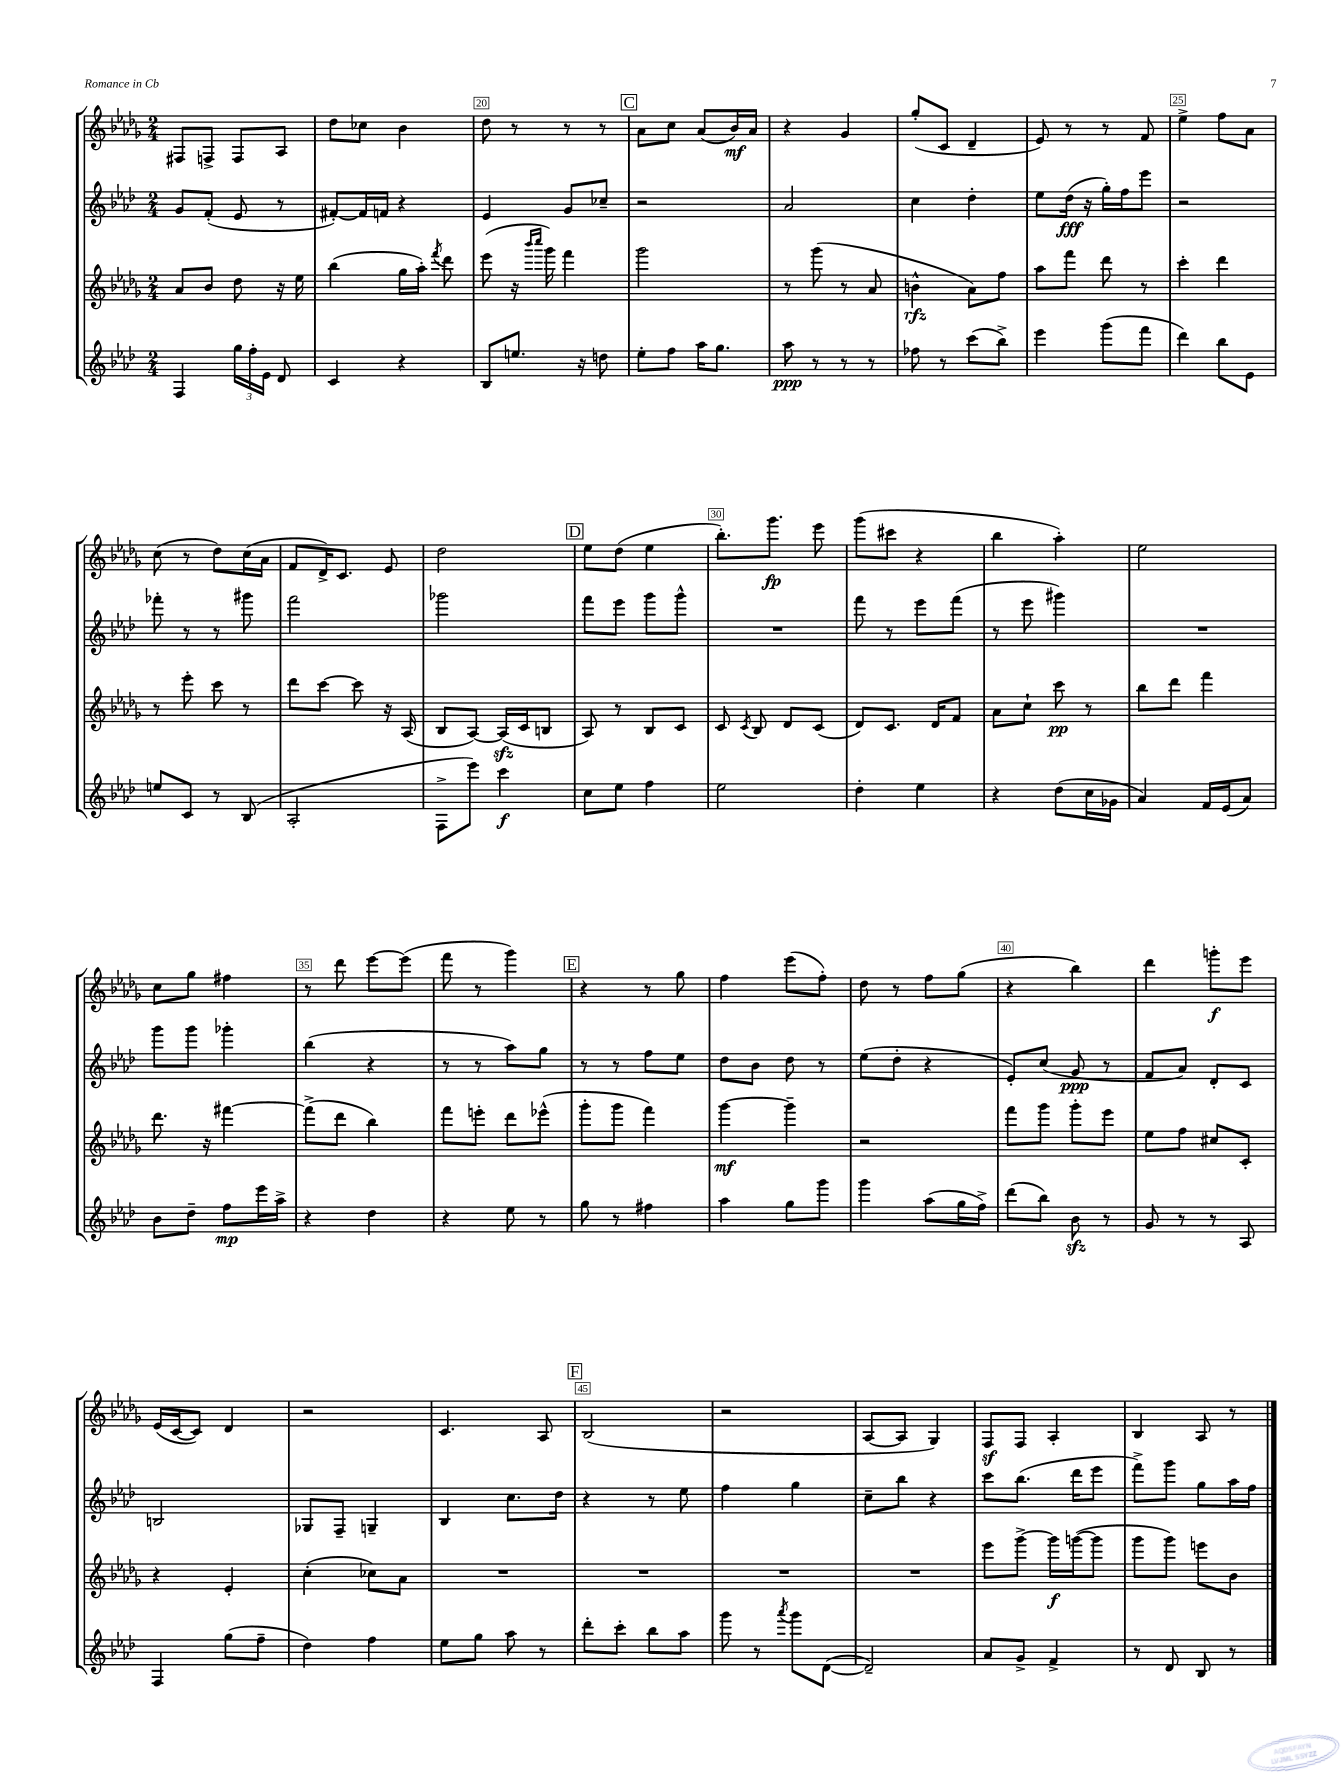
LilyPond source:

<<
\new StaffGroup <<
\new Staff = "s0" {
    \clef treble \key des \major \numericTimeSignature \time 2/4
    \autoBeamOff fis8[ f8]-> f8[ aes8] |
    des''8[ ces''8] bes'4 |
    des''8 r8 r8 r8 |
    \mark \markup { \box "C" } aes'8[ c''8] aes'8[( bes'16\mf) aes'16] |
    r4 ges'4 |
    ges''8[-.( c'8] des'4-- |
    ees'8) r8 r8 f'8 |
    ees''4-> f''8[ aes'8] |
    c''8( r8 des''8[) c''16( aes'16] |
    f'8[ des'16->) c'8.] ees'8 |
    des''2 |
    \mark \markup { \box "D" } ees''8[ des''8]( ees''4 |
    bes''8.[-.) ges'''8.]\fp ees'''8 |
    ges'''8[( cis'''8] r4 |
    bes''4 aes''4-.) |
    ees''2 |
    c''8[ ges''8] fis''4 |
    r8 des'''8 ees'''8[~ ees'''8]( |
    f'''8 r8 ges'''4) |
    \mark \markup { \box "E" } r4 r8 ges''8 |
    f''4 ees'''8[( f''8]-.) |
    des''8 r8 f''8[ ges''8]( |
    r4 bes''4) |
    des'''4 g'''8[-.\f ees'''8] |
    ees'16[( c'16~ c'8]) des'4 |
    r2 |
    c'4. aes8 |
    \mark \markup { \box "F" } bes2( |
    r2 |
    aes8[~ aes8] ges4) |
    f8[\sf f8] aes4-. |
    bes4 aes8 r8 \bar "|." |
}
\new Staff = "s1" {
    \clef treble \key aes \major \numericTimeSignature \time 2/4
    \autoBeamOff g'8[ f'8]-.( ees'8 r8 |
    fis'8[~-.) fis'16 f'16] r4 |
    ees'4 g'8[ ces''8]-- |
    \mark \markup { \box "C" } r2 |
    aes'2 |
    c''4 des''4-. |
    ees''8[ des''16]\fff( r16 g''16[-.) f''16 ees'''8] |
    r2 |
    fes'''8-. r8 r8 gis'''8 |
    f'''2 |
    ges'''2 |
    \mark \markup { \box "D" } f'''8[ ees'''8] g'''8[ g'''8]-^ |
    R2 |
    f'''8 r8 ees'''8[ f'''8]( |
    r8 ees'''8 gis'''4) |
    R2 |
    g'''8[ g'''8] ges'''4-. |
    bes''4( r4 |
    r8 r8 aes''8[) g''8] |
    \mark \markup { \box "E" } r8 r8 f''8[ ees''8] |
    des''8[ bes'8] des''8 r8 |
    ees''8[( des''8]-. r4 |
    ees'8[-.) c''8]( g'8\ppp r8 |
    f'8[ aes'8]) des'8[-. c'8] |
    b2 |
    ges8[ f8]-- g4-- |
    bes4 c''8.[ des''16] |
    \mark \markup { \box "F" } r4 r8 ees''8 |
    f''4 g''4 |
    c''8[-- bes''8] r4 |
    c'''8[ bes''8.]( des'''16[ ees'''8] |
    f'''8[->) g'''8] g''8[ aes''16 f''16] \bar "|." |
}
\new Staff = "s2" {
    \clef treble \key des \major \numericTimeSignature \time 2/4
    \autoBeamOff aes'8[ bes'8] des''8 r16 ees''16 |
    bes''4( ges''16[ aes''16]-.) \acciaccatura { f'''8 } des'''8 |
    ees'''8( r16 \grace { bes'''16[ c''''16] } ges'''16) f'''4 |
    \mark \markup { \box "C" } ges'''2 |
    r8 ges'''8( r8 aes'8 |
    b'4-^\rfz aes'8[) f''8] |
    aes''8[ f'''8] des'''8 r8 |
    c'''4-. des'''4 |
    r8 ees'''8-. c'''8 r8 |
    des'''8[ c'''8]~ c'''8 r16 aes16( |
    bes8[ aes8]~) aes16[\sfz( c'16 b8] |
    \mark \markup { \box "D" } aes8) r8 bes8[ c'8] |
    c'8 \acciaccatura { c'8 } bes8 des'8[ c'8]( |
    des'8[) c'8.] des'16[ f'8] |
    aes'8[ c''8]-! c'''8\pp r8 |
    bes''8[ des'''8] f'''4 |
    des'''8. r16 fis'''4~ |
    fis'''8[->( des'''8] bes''4) |
    f'''8[ e'''8]-. des'''8[ ees'''8]-^( |
    \mark \markup { \box "E" } ges'''8[-. ges'''8] f'''4) |
    ges'''4~\mf ges'''4-- |
    r2 |
    f'''8[ ges'''8] ges'''8[-. ees'''8] |
    ees''8[ f''8] cis''8[ c'8]-. |
    r4 ees'4-. |
    c''4-.( ces''8[) aes'8] |
    R2 |
    \mark \markup { \box "F" } R2 |
    R2 |
    R2 |
    ees'''8[ ges'''8]~-> ges'''16[\f g'''16~( g'''8] |
    ges'''8[ ges'''8]) e'''8[ bes'8] \bar "|." |
}
\new Staff = "s3" {
    \clef treble \key aes \major \numericTimeSignature \time 2/4
    \autoBeamOff f4 \tuplet 3/2 { g''16[ f''16-. ees'16] } des'8 |
    c'4 r4 |
    bes8[ e''8.] r16 d''8 |
    \mark \markup { \box "C" } ees''8[-. f''8] aes''16[ g''8.] |
    aes''8\ppp r8 r8 r8 |
    fes''8 r8 c'''8[( bes''8]->) |
    ees'''4 g'''8[( f'''8] |
    des'''4) bes''8[ ees'8] |
    e''8[ c'8] r8 bes8( |
    aes2-. |
    f8[-> ees'''8]) c'''4\f |
    \mark \markup { \box "D" } c''8[ ees''8] f''4 |
    ees''2 |
    des''4-. ees''4 |
    r4 des''8[( c''16 ges'16] |
    aes'4) f'16[ ees'16( aes'8]) |
    bes'8[ des''8]-- f''8[\mp ees'''16 aes''16]-> |
    r4 des''4 |
    r4 ees''8 r8 |
    \mark \markup { \box "E" } g''8 r8 fis''4 |
    aes''4 g''8[ g'''8] |
    g'''4 aes''8[( g''16 f''16]->) |
    des'''8[( bes''8]) bes'8\sfz r8 |
    g'8 r8 r8 aes8 |
    f4 g''8[( f''8]-- |
    des''4) f''4 |
    ees''8[ g''8] aes''8 r8 |
    \mark \markup { \box "F" } des'''8[-. c'''8]-. bes''8[ aes''8] |
    g'''8 r8 \acciaccatura { aes'''8 } g'''8[ des'8]~( |
    des'2--) |
    aes'8[ g'8]-> f'4-> |
    r8 des'8 bes8 r8 \bar "|." |
}
>>
>>
\layout { \context { \Score currentBarNumber = #18 \override BarNumber.break-visibility = ##(#f #t #t) barNumberVisibility = #(every-nth-bar-number-visible 5) \override BarNumber.stencil = #(make-stencil-boxer 0.1 0.3 ly:text-interface::print) } }
